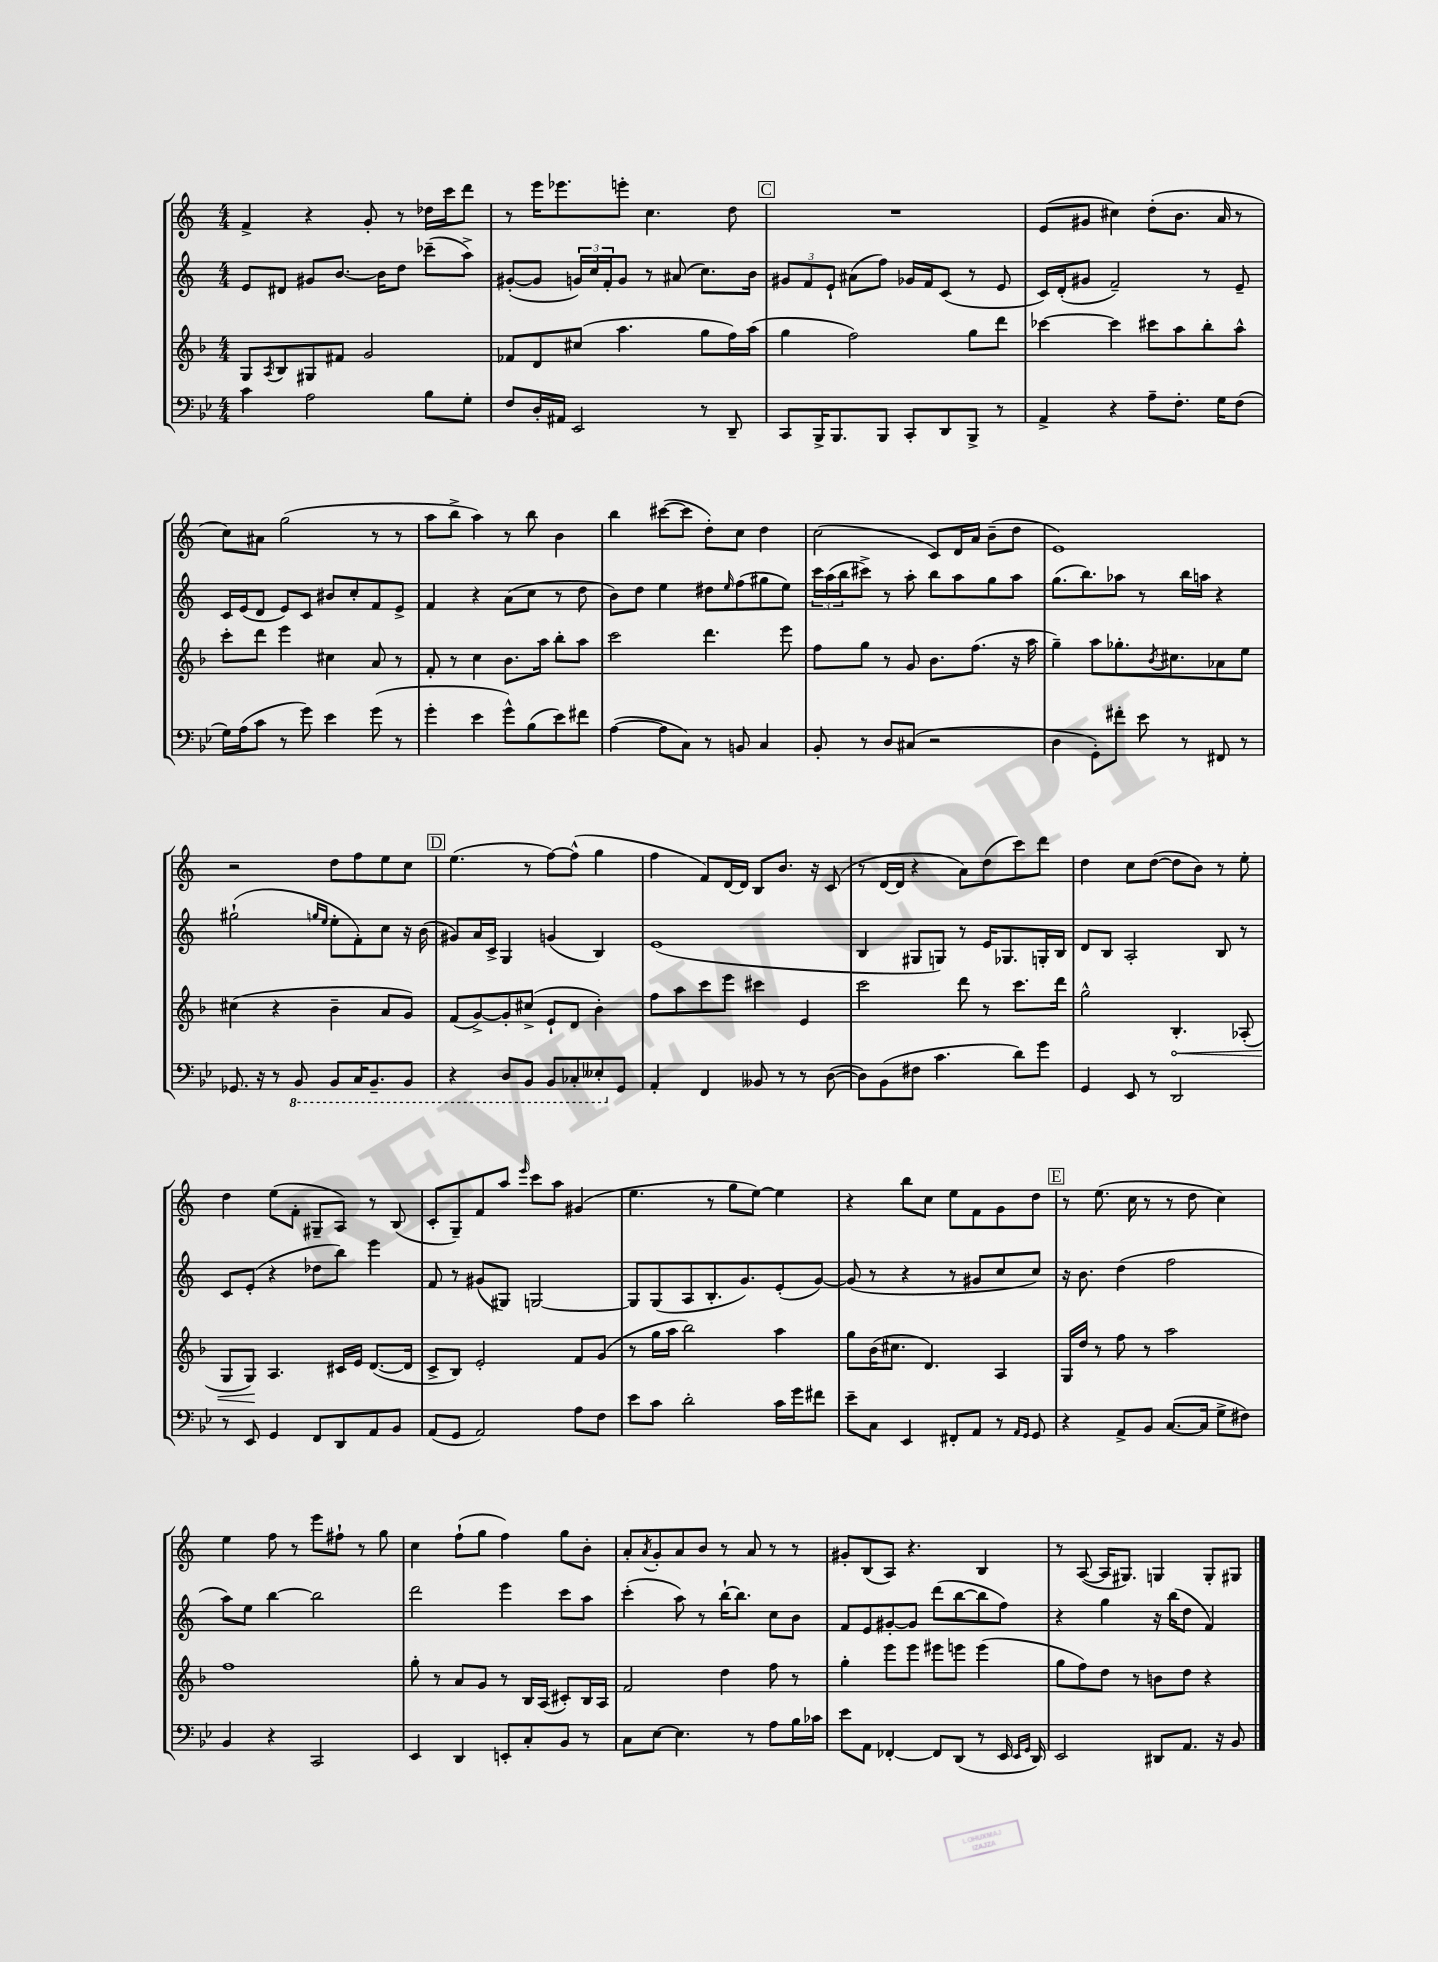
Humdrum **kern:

**kern	**kern	**kern	**kern
*staff4	*staff3	*staff2	*staff1
*clefF4	*clefG2	*clefG2	*clefG2
*k[b-e-]	*k[b-]	*k[]	*k[]
*M4/4	*M4/4	*M4/4	*M4/4
4c	8G	8e	4f^
.	8qA	.	.
.	8B-	8d#	.
2A	8G#	8g#	4r
.	8f#	[8.b	.
.	2g	.	8g'
.	.	16b]	.
.	.	8dd	8r
8B-	.	(8ccc-~	16dd-
.	.	.	16ccc
8G'	.	8aa^)	8ddd
=	=	=	=
8F	8f-	([8g#'	8r
16D'	8d	8g#]	16eee
16AA#	.	.	8.eee-
2EE-	(8cc#	24g)	.
.	.	24cc	.
.	.	24f'	.
.	4.aa	8g	8eee'
.	.	8r	4.cc
.	.	(8a#	.
8r	8gg	8.cc)	.
8DD~	16ff)	.	8dd
.	(16aa	16b	.
=	=	=	=
8CC	4gg	12g#	1r
.	.	12f	.
16BBB-^	.	.	.
.	.	12e`	.
8.BBB-	.	.	.
.	2ff)	(8a#	.
8BBB-	.	8ff)	.
8CC'	.	16g-	.
.	.	16f	.
8DD	.	(8c	.
8BBB-^	8gg	8r	.
8r	8ddd	8e	.
=	=	=	=
4AA^	[4ccc-	16c)	(8e
.	.	(16d'	.
.	.	8g#	8g#
4r	4ccc-]	2f~)	4cc#)
8A~	8ccc#	.	(8dd'
8.F'	8aa	.	8.b
.	8bb-'	8r	.
16G	.	.	16a
(8F	8aa^^	8e~	8r
=	=	=	=
16G)	8ccc'	16c	8cc)
(16A	.	(16e	.
8c	8ddd	8d	8a#
8r	4eee	8e)	(2gg
8g)	.	8c	.
4e-	4cc#	8b#	.
.	.	8cc'	.
(8g	8a	8f	8r
8r	8r	8e^	8r
=	=	=	=
4g'	8f'	4f	8aa
.	8r	.	8bb^
4e-	4cc	4r	4aa)
8g^^)	8.b-	(8a	8r
(8B-	.	8cc	8bb
.	16aa	.	.
8e-)	8bb-'	8r	4b
8f#	8aa	8dd	.
=	=	=	=
([4A	2ccc	8b)	4bb
.	.	8dd	.
8A]	.	4ee	([8ccc#
8C)	.	.	8ccc#]
8r	4.ddd	8dd#	8dd')
.	.	16qqee	.
8BB	.	(8ff	8cc
4C	.	8gg#	4dd
.	8eee	8ee)	.
=	=	=	=
8BB-'	8ff	24ccc	(2cc
.	.	(24aa	.
.	.	24bb	.
8r	8gg	8ccc#^)	.
8D	8r	8r	.
(8C#	8g	8aa'	.
2r	8.b-	8bb	8c)
.	.	8aa	16d
.	(8.ff	.	16a
.	.	8gg	(8b~
.	16r	8aa	8dd
.	16aa	.	.
=	=	=	=
4D	4gg~)	(8.gg	1e)
.	.	8.bb)	.
8GG')	8aa	.	.
8f#'	8.gg-'	8aa-	.
8e-	.	8r	.
.	8qb-	.	.
.	8.cc#	.	.
8r	.	16bb	.
.	.	16aa	.
8FF#	8a-	4r	.
8r	8ee	.	.
=	=	=	=
8.GG-	(4cc#	(2gg#`	2r
16r	.	.	.
8r	4r	.	.
8BBB-	.	.	.
.	.	16qqgg	.
.	.	16qqee	.
8BBB-	4b-~	8ee'	8dd
16CC	.	8f')	8ff
8.BBB-~	.	.	.
.	8a	8cc	8ee
8BBB-	8g)	16r	8cc
.	.	(16b	.
=	=	=	=
4r	(8f	8g#)	(4.ee
.	[8g^)	16a	.
.	.	16c^	.
8DD	8g']	4G	.
8BBB-	(8cc#^	.	8r
8BBB-	8e`	(4g	[8ff)
8CC-'	8d	.	(8ff^^]
8EE--'	4b-')	4B)	4gg
8GG	.	.	.
=	=	=	=
4AA'	8ff	(1e	4ff
.	8aa	.	.
4FF	8ccc	.	8f)
.	8eee	.	[16d
.	.	.	16d]
8BB--	4ccc#	.	8B
8r	.	.	8.b
8r	4e	.	.
.	.	.	16r
([8D	.	.	(8c
=	=	=	=
8D])	2ccc	4B	8r
(8BB-	.	.	[16d
.	.	.	16d]
8F#	.	8G#	4r
4.c	.	8G)	.
.	8ddd	8r	8a)
.	8r	16e	(8dd
.	.	8.G-	.
8d)	8.ccc	.	8ccc)
8g	.	16G'	8ddd
.	16ddd	16B	.
=	=	=	=
4GG	2gg^^	8d	4dd
.	.	8B	.
8EE-	.	2A'	8cc
8r	.	.	([8dd
2DD	4.B-'	.	8dd]
.	.	.	8b)
.	.	8B	8r
.	(8A-'	8r	8ee'
=	=	=	=
8r	8G	8c	4dd
8EE-	8G)	(8e'	.
4GG	4.A	4r	(8ee
.	.	.	8f'
8FF	.	8dd-	8G#~
8DD	16c#	8bb)	8A)
.	16e	.	.
8AA	([8.d	4eee	8r
8BB-	.	.	(8B
.	16d]	.	.
=	=	=	=
(8AA	8c^	8f	8c'
8GG	8B-)	8r	8G~)
2AA)	2e'	(8g#	8f
.	.	8G#)	8aa
.	.	.	16qqeee
.	.	[2G	8ccc
.	.	.	8aa
8A	8f	.	(4g#
8F	(8g	.	.
=	=	=	=
8e-	8r	8G]	4.ee
8c	16gg	(8G	.
.	16aa	.	.
2d'	2bb-)	8A	.
.	.	8.B'	8r
.	.	.	8gg
.	.	8.g)	.
.	.	.	[8ee)
16c	4aa	(8e'	4ee]
16g	.	.	.
8f#	.	[8g)	.
=	=	=	=
8e-~	8gg	(8g]	4r
8C	(16b-	8r	.
.	8.cc#	.	.
4EE-	.	4r	8bb
.	4.d)	.	8cc
8FF#'	.	8r	8ee
8AA	.	8g#	8f
8r	4A	8cc	8g
16qqAA	.	.	.
16qqGG	.	.	.
8GG	.	8cc)	8dd
=	=	=	=
4r	16G	16r	8r
.	16dd	8.b	.
.	8r	.	(8.ee
8AA^	8ff	(4dd	.
.	.	.	16cc
8BB-	8r	.	8r
([8.C	2aa	2ff	8r
.	.	.	8dd
16C]	.	.	.
8G^	.	.	4cc)
8F#)	.	.	.
=	=	=	=
4BB-	1ff	8aa)	4ee
.	.	8ee	.
4r	.	[4bb	8ff
.	.	.	8r
2CC	.	2bb]	8eee
.	.	.	8ff#`
.	.	.	8r
.	.	.	8gg
=	=	=	=
4EE-	8gg'	2ddd	4cc
.	8r	.	.
4DD	8a	.	(8ff`
.	8g	.	8gg
8EE'	8r	4eee	4ff)
8C'	16B-	.	.
.	(16A	.	.
8BB-	8c#')	8ccc	8gg
8r	16B-	8aa	8b'
.	16A	.	.
=	=	=	=
8C	2f	(4ccc'	8a'
.	.	.	8qa
[8E-	.	.	8g'
4.E-]	.	8aa)	8a
.	.	8r	8b
.	4dd	[16bb`	8r
.	.	8.bb]	.
8r	.	.	8a
8A	8ff	8cc	8r
16B-	8r	8b	8r
16c-	.	.	.
=	=	=	=
8e-	4gg'	8f	8g#'
8AA	.	8e	(8B
[4FF-'	8eee	[8g#'	8A)
.	8eee	8g#]	4.r
8FF-]	8eee#	(8ddd	.
(8DD	8eee	[8bb	.
8r	(4eee	8bb]	4B
16EE-	.	8ff)	.
16qqEE-	.	.	.
16qqGG	.	.	.
16DD)	.	.	.
=	=	=	=
2EE-	8gg	4r	8r
.	8ff)	.	([8A
.	8dd	4gg	16A]
.	.	.	8.G#)
.	8r	.	.
8DD#	8b	16r	4G
.	.	(16bb	.
8.AA	8dd	8dd	.
.	4r	4f)	8G'
16r	.	.	.
8BB-	.	.	8G#
==	==	==	==
*-	*-	*-	*-
